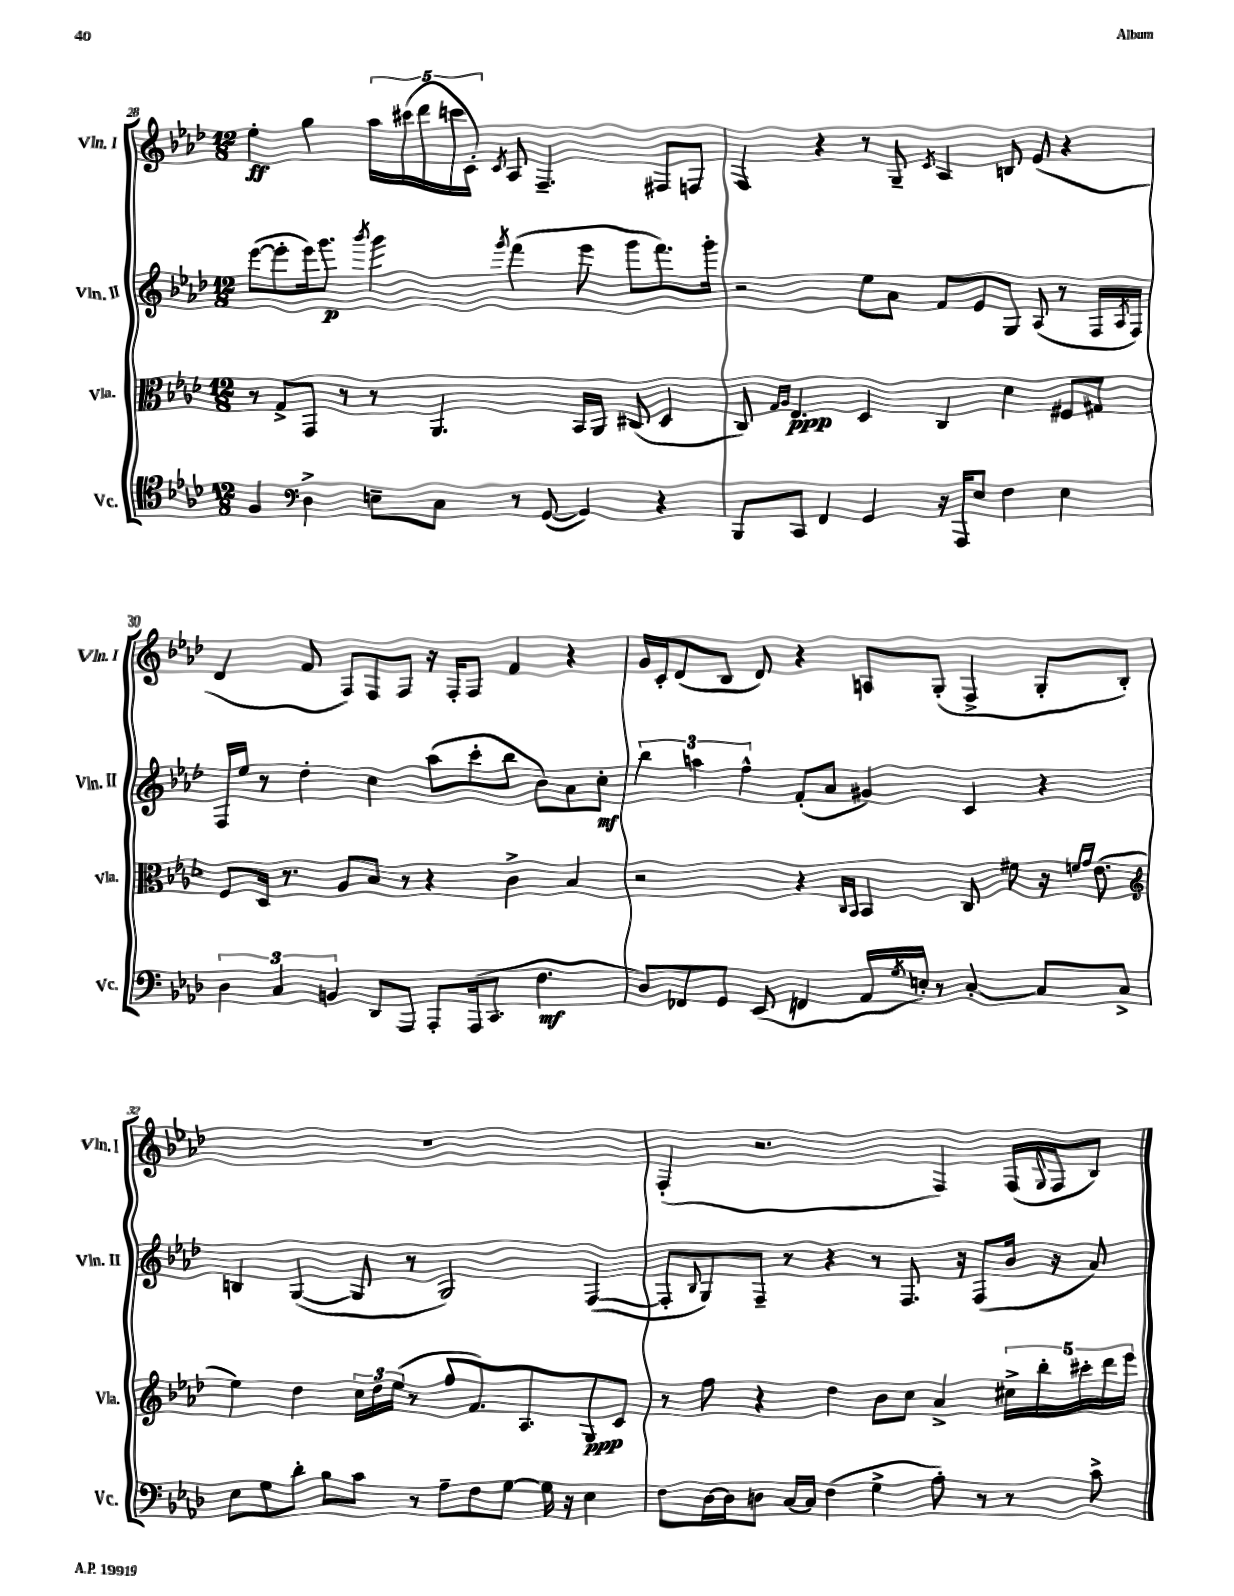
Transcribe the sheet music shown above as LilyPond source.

<<
\new StaffGroup <<
\new Staff = "s0" \with { instrumentName = "Vln. I" shortInstrumentName = "Vln. I" } {
    \clef treble \key aes \major \numericTimeSignature \time 12/8
    ees''4-.\ff g''4 \tuplet 5/4 { aes''16 cis'''16( des'''16 c'''16 c'16-.) } \acciaccatura { c'8 } aes8 f4.-- fis8 f8 |
    f4 r4 r8 g8-- \acciaccatura { c'8 } aes4 b8 ees'8( r4 |
    des'4 f'8 f8) f8 f8 r16 f16-. f8 f'4 r4 |
    g'16 c'16-. des'8( bes8 des'8) r4 a8 g8-.( f4-> g8-. bes8-.) |
    R1. |
    f4-.( r2. f4) f16( \appoggiatura { g8 } f16 bes8) \bar "|." |
}
\new Staff = "s1" \with { instrumentName = "Vln. II" shortInstrumentName = "Vln. II" } {
    \clef treble \key aes \major \numericTimeSignature \time 12/8
    ees'''8~( ees'''8-. ees'''16) g'''8.\p \acciaccatura { bes'''8 } g'''4 \acciaccatura { g'''8 } f'''4( ees'''8 g'''8 f'''8.) g'''16-. |
    r2 ees''8 aes'8 f'8 ees'8 g8 aes8( r8 f16 \acciaccatura { aes8 } f16) |
    f16 ees''16 r8 des''4-. c''4 aes''8( c'''8-. bes''8 bes'8) aes'8 c''8-.\mf |
    \tuplet 3/2 { bes''4 a''4 f''4-^ } f'8-.( aes'8 gis'4) c'4 r4 |
    b4 g4~( g8 r8 g2) f4~( |
    f8-. \appoggiatura { bes8 } g8) f8-- r8 r4 r8 f8. r16 f8( bes'16 r16 aes'8) \bar "|." |
}
\new Staff = "s2" \with { instrumentName = "Vla." shortInstrumentName = "Vla." } {
    \clef alto \key aes \major \numericTimeSignature \time 12/8
    r8 g8-> g,8 r8 r8 aes,4. bes,16 aes,16 cis8( des4 |
    c8) \grace { g16 aes16 } ees4.\ppp des4 c4 des'4 fis8 gis8 |
    f8 des16 r8. aes8 bes8 r8 r4 c'4-> bes4 |
    r2 r4 \grace { c16 bes,16 } bes,4 c8 fis'8 r16 \grace { f'16 g'16 } ees'8.( |
    \clef treble ees''4) des''4 \tuplet 3/2 { c''16 des''16 ees''16( } r8 f''8 f'8.) aes8. g8\ppp c'8 |
    r8 f''8 r4 des''4 bes'8 c''8 aes'4-> \tuplet 5/4 { cis''16-> bes''16-. cis'''16-. des'''16 ees'''16 } \bar "|." |
}
\new Staff = "s3" \with { instrumentName = "Vc." shortInstrumentName = "Vc." } {
    \clef tenor \key aes \major \numericTimeSignature \time 12/8
    f4 \clef bass des4-> e8-- c8 r8 g,8~( g,4) r4 |
    bes,,8 c,8 f,4 g,4 r16 aes,,16 ees8 f4 ees4 |
    \tuplet 3/2 { des4 c4 b,4 } des,8 aes,,8 aes,,8-. aes,,16( c,8. f4.\mf |
    des8) fes,8 g,8 ees,8( f,4 aes,16 \acciaccatura { g8 } e16-.) r8 c4~-. c8 c8-> |
    ees8 g8 des'8-. bes8 c'8 r8 aes8-- f8 g8~ g16 r16 ees4 |
    f8 des16~ des16 d8 c16~ c16 f4( g4-> aes8-.) r8 r8 c'8-> \bar "|." |
}
>>
>>
\layout { \context { \Score currentBarNumber = #28 } }
